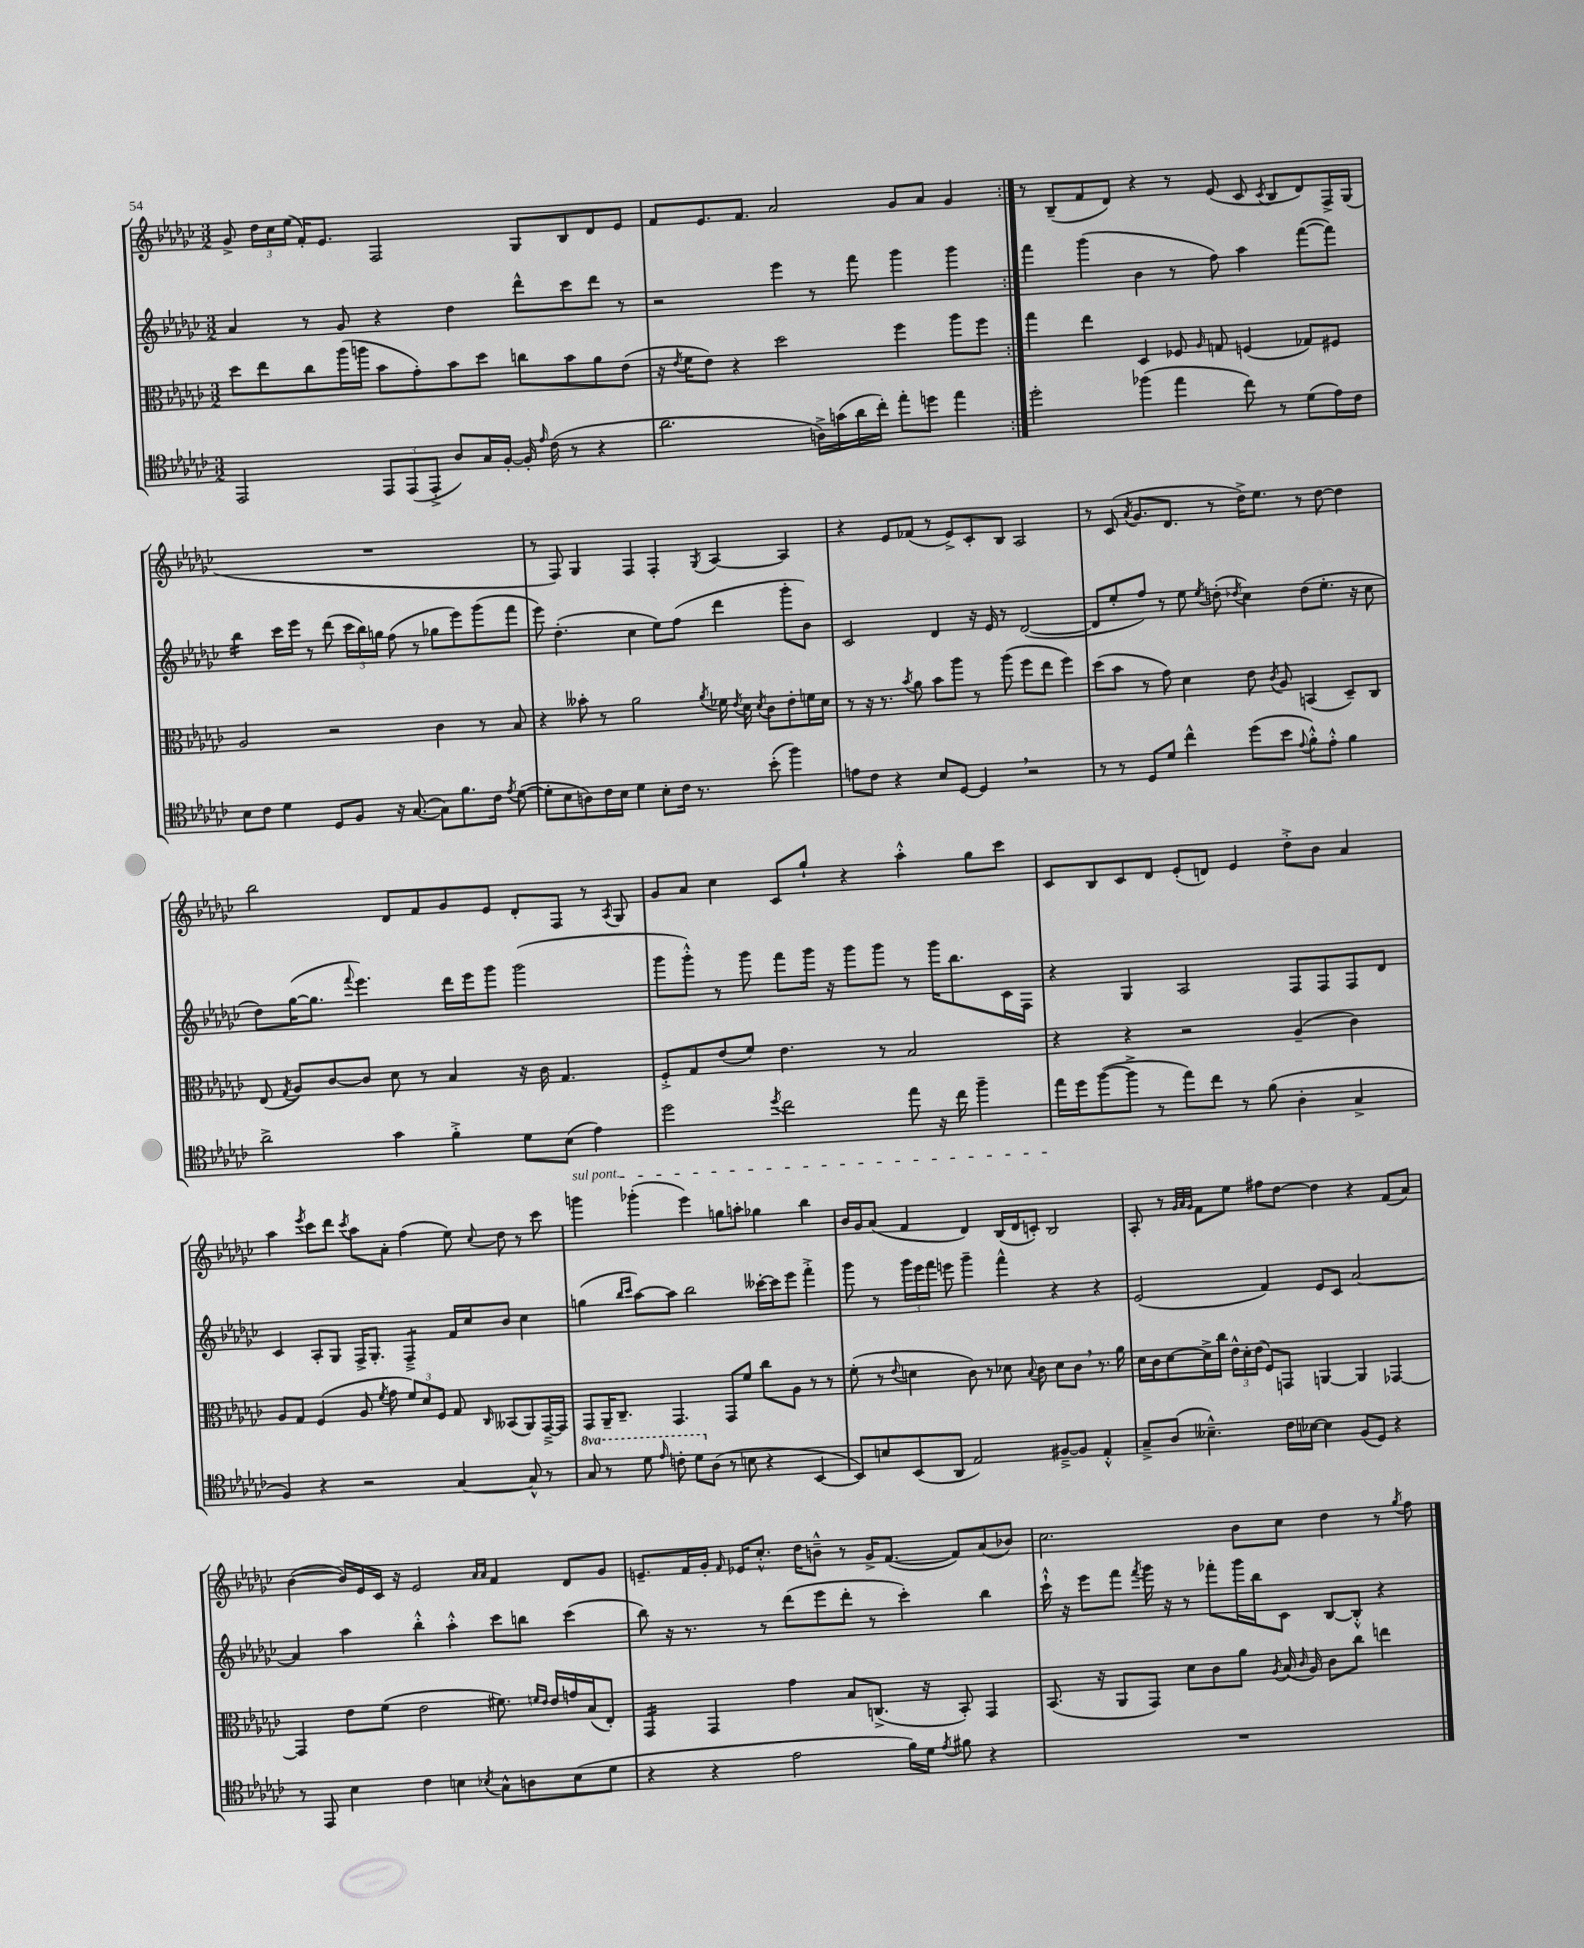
<<
\new StaffGroup <<
\new Staff = "s0" {
    \clef treble \key ges \major \numericTimeSignature \time 3/2
    \autoBeamOff \repeat volta 2 { ges'8-> \tuplet 3/2 { des''16[ ces''16 ees''16]( } f'16[-.) ees'8.] f2 ges8[ bes8 des'8 ees'8] |
    f'8[ ees'8. f'8.] aes'2 ges'8[ aes'8] ges'4 | }
    r8 bes8[--( f'8 des'8]) r4 r8 ees'8( ces'8 \acciaccatura { ces'8 } bes8[ des'8) f16-> ges16]( |
    R1. |
    r8 f8) ges4 f4 f4-. \acciaccatura { ges8 } aes4~ aes4 |
    r4 ees'8[ fes'8]( r8 ees'8[->) ces'8-. bes8] aes2 |
    r8 ces'8( \acciaccatura { aes'8 } ges'8.[ des'8.] r8 des''16[->) ees''8.] r8 des''8~ des''4 |
    bes''2 des'8[ f'8 ges'8 ees'8] des'8[-. f8] r8 \acciaccatura { aes8 } ges8 |
    ges'8[ aes'8] ces''4 ces'8[ ges''8]-! r4 aes''4-.-^ ges''8[ ces'''8] |
    ces'8[ bes8 ces'8 des'8] ees'8[-.( d'8]) ees'4 des''8[-.-> bes'8] aes'4 |
    aes''4 \acciaccatura { ees'''8 } ces'''8[ des'''8] \acciaccatura { ces'''8 } aes''8[ aes'8]-. f''4( ees''8) \appoggiatura { ces''8 } des''8 r8 ces'''8 |
    \once \override TextSpanner.bound-details.left.text = \markup { \italic "sul pont." } g'''4\startTextSpan ges'''4-.( ees'''4) g''8[ a''8]-. ges''4 bes''4 |
    bes'16[ ges'16 aes'8]( f'4 des'4) bes16[( des'16 c'8]-.) bes2\stopTextSpan |
    aes8-. r8 \grace { ges'32[ aes'32 ges'32] } f'8[ ees''8] fis''8[ des''8]~ des''4 r4 f'8[( aes'8]) |
    bes'4~( bes'16[) ees'16 ces'16] r16 ees'2 \grace { aes'16[ aes'16] } f'4 des'8[ ges'8] |
    e'8.[-- f'16 ges'16]-. \grace { f'16 } ees'16[ ces''8.]-.-^ des''16[ b'8]---^ r8 ges'16[-> f'8.]~( f'8[) aes'8( bes'8]) |
    ces''2. bes'8[ ces''8] des''4 r8 \acciaccatura { ges''8 } f''8 \bar "|." |
}
\new Staff = "s1" {
    \clef treble \key ges \major \numericTimeSignature \time 3/2
    \autoBeamOff \repeat volta 2 { aes'4 r8 ges'8 r4 des''4 des'''8[-^ ces'''8 des'''8] r8 |
    r2 ees'''4 r8 f'''8 ges'''4 ges'''4 | }
    f'''4 ges'''4( bes'4 r8 f''8) aes''4 f'''8[~( f'''8]) |
    bes''4:16 ces'''16[ ees'''16] r8 des'''8( \tuplet 3/2 { ces'''16[ bes''16) g''16] } f''8( r8 ges''8[ ees'''8) ges'''8( f'''8] |
    ees'''8) des''4.-.( ces''4 ees''8[) f''8]( des'''4 ges'''8[-. bes'8]) |
    ces'2 des'4 r16 ees'16 r8 des'2~( |
    des'8[ ees''8-. f''8]) r8 ees''8 \acciaccatura { ees''8 } d''8-.( \acciaccatura { des''8 } ces''4) des''8[( ees''8.]-. r16 ces''8 |
    des''8[) ges''16~( ges''8.] \appoggiatura { f'''8 } ees'''4.) des'''16[ ees'''16 ges'''8] ges'''2( |
    ges'''8[ ges'''8]-.-^) r8 ges'''8 f'''8[ ges'''16] r16 ges'''8[ ges'''8] r8 ges'''16[ bes''8. ces'16 f16] |
    r4 ges4 aes2 f8[ f8 f8 des'8] |
    ces'4 aes8[-. ges8] f16[-> ges8.]-. f4:8---> f'16[ ces''16 bes'8] ces''4 |
    g''4( \grace { bes''16[ ces'''16] } aes''8[~) aes''8] bes''2 ceses'''16[~-. ceses'''16 ees'''8] f'''4-.-> |
    ges'''8 r8 \tuplet 3/2 { ges'''16[ ees'''16 f'''16] } e'''8 ges'''4-- f'''4-^ r4 r4 |
    ees'2( f'4) ees'8[ ces'8] aes'2~ |
    aes'4 aes''4 bes''4-.-^ aes''4-.-^ ces'''8[ b''8] ces'''4( |
    bes''8) r16 r8. r8 des'''8[( ees'''8 des'''8]-. r8 ces'''4-.) bes''4 |
    ces'''16-!-^ r16 ees'''8[ f'''8] \acciaccatura { f'''8 } ges'''16 r16 r8 fes'''8[-. ges'''16 bes''16 ces'8] bes8[~ bes8]-.-^ r4 \bar "|." |
}
\new Staff = "s2" {
    \clef alto \key ges \major \numericTimeSignature \time 3/2
    \autoBeamOff \repeat volta 2 { des''8[ ees''8 ces''8 aes''16( a''16] bes'8[ ges'8-.) bes'8 des''8] c''8[ bes'8 aes'8 ees'8]( |
    r16 \acciaccatura { ees'8 } f'16[ ees'8]) r4 des''2 f''4 aes''8[ f''8] | }
    ges''4 ees''4 des4 fes8 \grace { aes16 } g8 f4( ges8[) fis8] |
    aes2 r2 ces'4 r8 bes8 |
    r4 beses'8-. r8 aes'2 \acciaccatura { aes'8 } fes'16 \acciaccatura { ees'8 } des'16 \acciaccatura { des'8 } ces'8[ ees'8-. f'16 des'16] |
    r8 r16 r8. \acciaccatura { bes'8 } aes'8 bes'8[ aes''8] r8 aes''8( f''8[ ees''8] f''4) |
    des''8[( bes'8] r8 ges'8) des'4 ees'8 \acciaccatura { ces'8 } aes8 b,4( des8[--) ces8] |
    ees8( \acciaccatura { ges8 } aes8[) ces'8~ ces'8] des'8 r8 bes4 r16 ces'16 ges4. |
    f8[-.-> ges8 ees'8( f'8]) ees'4. r8 bes2 |
    r4 r4 r2 aes4--( ces'4) |
    aes8[ ges8] f4( aes8 \acciaccatura { f'8 } ges'8 \tuplet 3/2 { f'8[) des'8 f8] } ges8 \grace { ces16 } beses,8[( aes,8) ges,16~---> ges,16] |
    ges,8[ aes,16-- ces8.]-- ges,4. ges,8[ f'8] ces''8[ aes8] r8 r8 |
    f'8-.( r8 \appoggiatura { ees'8 } d'4 ces'8) r8 des'8 \appoggiatura { bes8 } ces'8 des'8[ ces'8] \breathe r8. aes'16 |
    des'16[ ces'16 des'8~ des'16-> ces''16] \tuplet 3/2 { ees'16[-^ des'16-. ees'16]( } f8[) g,8] a,4~ a,4 ges,4~ |
    ges,4 ees'8[ f'8]( ees'2 fis'8.) \grace { f'16[ ees'16] } ees'16[ g'16 bes16( ees8]-.) |
    ges,4:16 ges,4 ges'4 bes8[ c8.]->( r16 bes,8-.) ges,4 |
    bes,8.( r16 aes,8[ ges,8]) des'8[ ces'8 aes'8] \acciaccatura { aes8 } bes16( \grace { ces'16 } aes16) ces'8[ ces''8] e''4 \bar "|." |
}
\new Staff = "s3" {
    \clef tenor \key ges \major \numericTimeSignature \time 3/2 \set Staff.ottavationMarkups = #ottavation-simple-ordinals
    \autoBeamOff \repeat volta 2 { ees,2 \tuplet 3/2 { ees,8[ ees,8( ees,8]-.-> } aes8[) ges16 f16]~-. f16-. \grace { ees'16 } ces'16( r8 r4 |
    aes'2. a16[->) g'16( aes'16 ces''16]-.) ees''8[-. d''8] ees''4 | }
    des''2-. fes''4( ees''4 ces''8) r8 des'8[( ees'16) ces'16] |
    bes8[ ces'8] des'4 des8[ f8] r16 ges8.~( ges8[) f'8. ces'16] \acciaccatura { ees'8 } des'8~( |
    des'8[-. bes8 a8) ces'16 bes16] des'4 bes8[-. ces'16] r8. bes'8-.( f''4) |
    e'8[ ces'8] r4 bes8[ des8]~ des4 \breathe r2 |
    r8 r8 des8[ des'8] ces''4-^ des''8[( bes'8] \appoggiatura { ees'8 } f'8[-.-^) ees'8]-.-^ f'4 |
    aes'2-> ges'4 f'4-.-> des'8[ bes8]( ees'4) |
    des''2 \acciaccatura { des''8 } ces''2 ees''8 r16 ces''16 f''4-- |
    ees''16[ des''16 f''8~( f''8]-> r8 ees''8[) ces''8] r8 f'8( aes4-. ges4-> |
    f4) r4 r2 ges4~ ges8-^ r8 |
    \ottava #1 ges'8 r8 des''8 \grace { ees''16 } c''8-. des''8[ \ottava #0 aes8]( r8 b8 r4 bes,4~ |
    bes,8[) b8 bes,8( aes,8] ees2) fis8[~---> fis8] ees4-.-^ |
    ges8[---> aes8]( beses4.---^) ces'16[ bes16]~ bes4 f8[( des8]) r4 |
    r8 ees,8 bes4 ces'4 b4 \acciaccatura { bes8 } ges8[-^ a8 bes8( des'8] |
    r4 r4 ees'2 f'16[) des'16] \acciaccatura { ees'8 } fis'8 r4 |
    R1. \bar "|." |
}
>>
>>
\layout { \context { \Score \remove "Bar_number_engraver" } }
